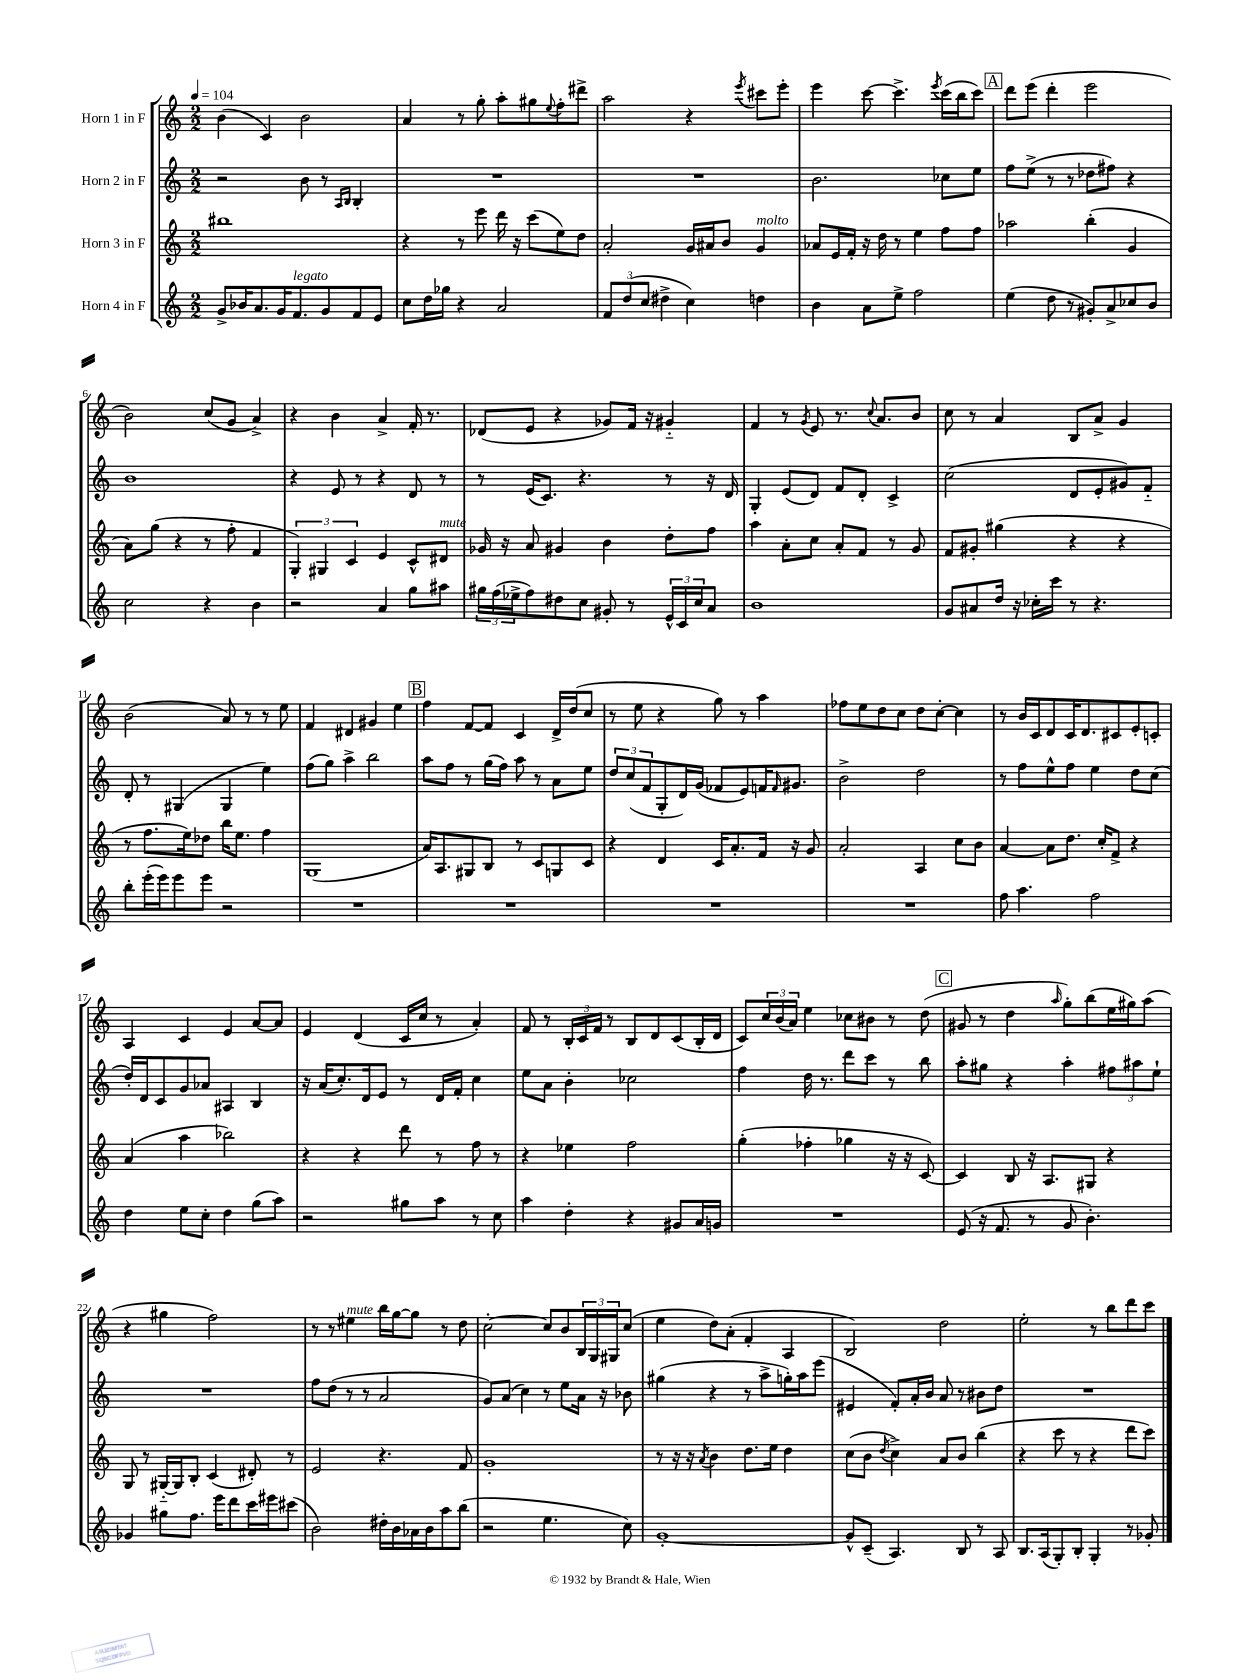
<<
\new StaffGroup <<
\new Staff = "s0" \with { instrumentName = "Horn 1 in F" } {
    \clef treble \key c \major \numericTimeSignature \time 2/2 \tempo 4 = 104
    b'4( c'4) b'2 |
    a'4 r8 g''8-. a''8-. gis''8 \appoggiatura { e''8 } f''8-. dis'''8-> |
    a''2 r4 \acciaccatura { e'''8 } cis'''8 e'''8-. |
    e'''4 c'''8~ c'''4.-> \acciaccatura { e'''8 } c'''16( b''16 c'''8) |
    \mark \markup { \box "A" } d'''8 e'''8( d'''4-. e'''2 |
    b'2) c''8( g'8 a'4->) |
    r4 b'4 a'4-> f'16-. r8. |
    des'8( e'8 r4 ges'8) f'16 r16 gis'4-_ |
    f'4 r8 \acciaccatura { g'8 } e'8 r8. \appoggiatura { c''8 } a'8. b'8 |
    c''8 r8 a'4 b8 a'8-> g'4 |
    b'2( a'8) r8 r8 e''8 |
    f'4 dis'4 gis'4 e''4 |
    \mark \markup { \box "B" } f''4 f'8~ f'8 c'4 d'16-> d''16( c''8 |
    r8 e''8 r4 g''8) r8 a''4 |
    fes''8 e''8 d''8 c''8 d''8 c''8~-. c''4 |
    r8 b'16 c'16 d'8 c'16 d'8. cis'8 e'8-. c'8-. |
    a4 c'4 e'4 a'8~ a'8 |
    e'4 d'4( c'16 c''16 r8 a'4-.) |
    f'8 r8 \tuplet 3/2 { b16-. c'16 f'16 } r8 b8 d'8 c'8( b16-. d'16 |
    c'8) \tuplet 3/2 { c''16 b'16( a'16) } e''4 ces''8 bis'8 r8 d''8( |
    \mark \markup { \box "C" } gis'8 r8 d''4 \grace { a''16 } g''8-.) b''8( e''16 gis''16) a''8( |
    r4 gis''4 f''2) |
    r8 r8 eis''4^\markup { \italic "mute" } b''16 g''16~ g''8 r8 d''8 |
    c''2~-. c''8 b'8 \tuplet 3/2 { b16 g16 gis16 } c''8( |
    e''4 d''8) a'8-.( f'4-. a4 |
    b2) d''2 |
    e''2-. r8 b''8 d'''8 c'''8 \bar "|." |
}
\new Staff = "s1" \with { instrumentName = "Horn 2 in F" } {
    \clef treble \key c \major \numericTimeSignature \time 2/2
    r2 b'8 r8 \grace { a16 b16 } b4-. |
    R1 |
    R1 |
    b'2. ces''8 e''8 |
    \mark \markup { \box "A" } f''8 e''8->( r8 r8 des''8 fis''8) r4 |
    b'1 |
    r4 e'8 r8 r4 d'8 r8 |
    r8 e'16( c'8.) r4. r8 r16 d'16 |
    g4-. e'8( d'8) f'8 d'8-. c'4-> |
    c''2( d'8 e'8-. gis'8) f'8-_ |
    d'8-. r8 gis4( gis4 e''4) |
    f''8( g''8) a''4-> b''2 |
    \mark \markup { \box "B" } a''8 f''8 r8 g''16( f''16) a''8 r8 a'8 e''8 |
    \tuplet 3/2 { d''8 c''8( f'8 } g8-. d'16) g'16( fes'8 e'8) f'16 \grace { f'16 } gis'8. |
    b'2-> d''2 |
    r8 f''8 e''8-^ f''8 e''4 d''8 c''8( |
    d''16-.) d'16 c'8 g'8 aes'8 ais4 b4 |
    r16 a'16( c''8.-.) d'16 e'8 r8 d'16 f'16-. c''4 |
    e''8 a'8 b'4-. ces''2 |
    f''4 d''16 r8. d'''8 c'''8 r8 b''8 |
    \mark \markup { \box "C" } a''8-. gis''8 r4 a''4-. \tuplet 3/2 { fis''8 ais''8 e''8-! } |
    R1 |
    f''8 d''8( r8 r8 a'2 |
    g'8) a'8( c''4) r8 e''8 a'16 r16 bes'8 |
    gis''4( r4 r8 a''8-> g''16-.) a''16 e'''8( |
    eis'4 f'8-.) a'16-. b'16 a'8 r8 bis'8 d''8 |
    R1 \bar "|." |
}
\new Staff = "s2" \with { instrumentName = "Horn 3 in F" } {
    \clef treble \key c \major \numericTimeSignature \time 2/2
    bis''1 |
    r4 r8 e'''8 d'''16 r16 c'''8( e''8) d''8 |
    a'2-. g'16 ais'16 b'8 g'4^\markup { \italic "molto" } |
    aes'8 e'16 f'16-. r16 d''16 r8 e''4 f''8 f''8 |
    \mark \markup { \box "A" } aes''2 b''4-.( g'4 |
    a'8) g''8( r4 r8 f''8-. f'4 |
    \tuplet 3/2 { g4-.) gis4 c'4 } e'4 c'8-^ dis'8^\markup { \italic "mute" } |
    ges'16 r16 a'8 gis'4 b'4 d''8-. f''8 |
    a''4 a'8-. c''8 a'8-. f'8 r8 g'8 |
    f'8 gis'8-. gis''4( r4 r4 |
    r8 f''8. e''16) des''8 b''16 e''8. f''4 |
    g1( |
    \mark \markup { \box "B" } a'16) a8. gis8 b8 r8 c'8 g8 c'8 |
    r4 d'4 c'16 a'8.-. f'16 r16 g'8 |
    a'2-. a4 c''8 b'8 |
    a'4~ a'8 d''8. c''16-. f'8-> r4 |
    a'4( a''4 bes''2) |
    r4 r4 d'''8 r8 f''8 r8 |
    r4 ees''4 f''2 |
    g''4-.( fes''4-. ges''4 r16 r16 c'8~) |
    \mark \markup { \box "C" } c'4 b8 r16 a8. gis8 r4 |
    g8 r8 gis16~-_ gis16 b8-. c'4( dis'8-.) r8 |
    e'2 r4. f'8 |
    g'1-. |
    r8 r16 r16 \acciaccatura { a'8 } b'4 d''8. e''16 d''4 |
    c''8( b'8 \acciaccatura { d''8 } c''4->) a'8 b'8 b''4( |
    r4 c'''8 r8 r4 d'''8 c'''8) \bar "|." |
}
\new Staff = "s3" \with { instrumentName = "Horn 4 in F" } {
    \clef treble \key c \major \numericTimeSignature \time 2/2
    g'8-> bes'16 a'8. g'16 f'8.^\markup { \italic "legato" } g'8 f'8 e'8 |
    c''8 d''16 ges''16 r4 a'2 |
    \tuplet 3/2 { f'8 d''8( c''8 } dis''4-> c''4) d''4 |
    b'4 a'8 e''8-> f''2 |
    \mark \markup { \box "A" } e''4( d''8 r8 gis'8-.) a'8-> ces''8 b'8 |
    c''2 r4 b'4 |
    r2 a'4 g''8 ais''8 |
    \tuplet 3/2 { gis''16 f''16( ees''16-> } f''8) dis''8 c''8 gis'8-. r8 \tuplet 3/2 { e'16-^ c'16 c''16 } a'8 |
    b'1 |
    g'8 ais'8 d''16 r16 ces''16-. c'''16 r8 r4. |
    b''8-. e'''16-.( e'''16) e'''8 e'''8 r2 |
    R1 |
    \mark \markup { \box "B" } R1 |
    R1 |
    R1 |
    f''8 a''4. f''2 |
    d''4 e''8 c''8-. d''4 g''8( a''8) |
    r2 gis''8 a''8 r8 c''8 |
    a''4 d''4-. r4 gis'8 a'16 g'16 |
    R1 |
    \mark \markup { \box "C" } e'8( r16 f'8. r8 g'8 b'4.-.) |
    ges'4 gis''8 f''8. e'''16 d'''8 c'''16 eis'''16 cis'''8( |
    b'2) dis''16-. b'16 aes'16 b'16 a''8 b''8( |
    r2 e''4. c''8) |
    g'1~-. |
    g'8-^ c'8--( a4.) b8 r8 a8 |
    b8. a16( g8-.) b8-. g4-. r8 ges'8-. \bar "|." |
}
>>
>>
